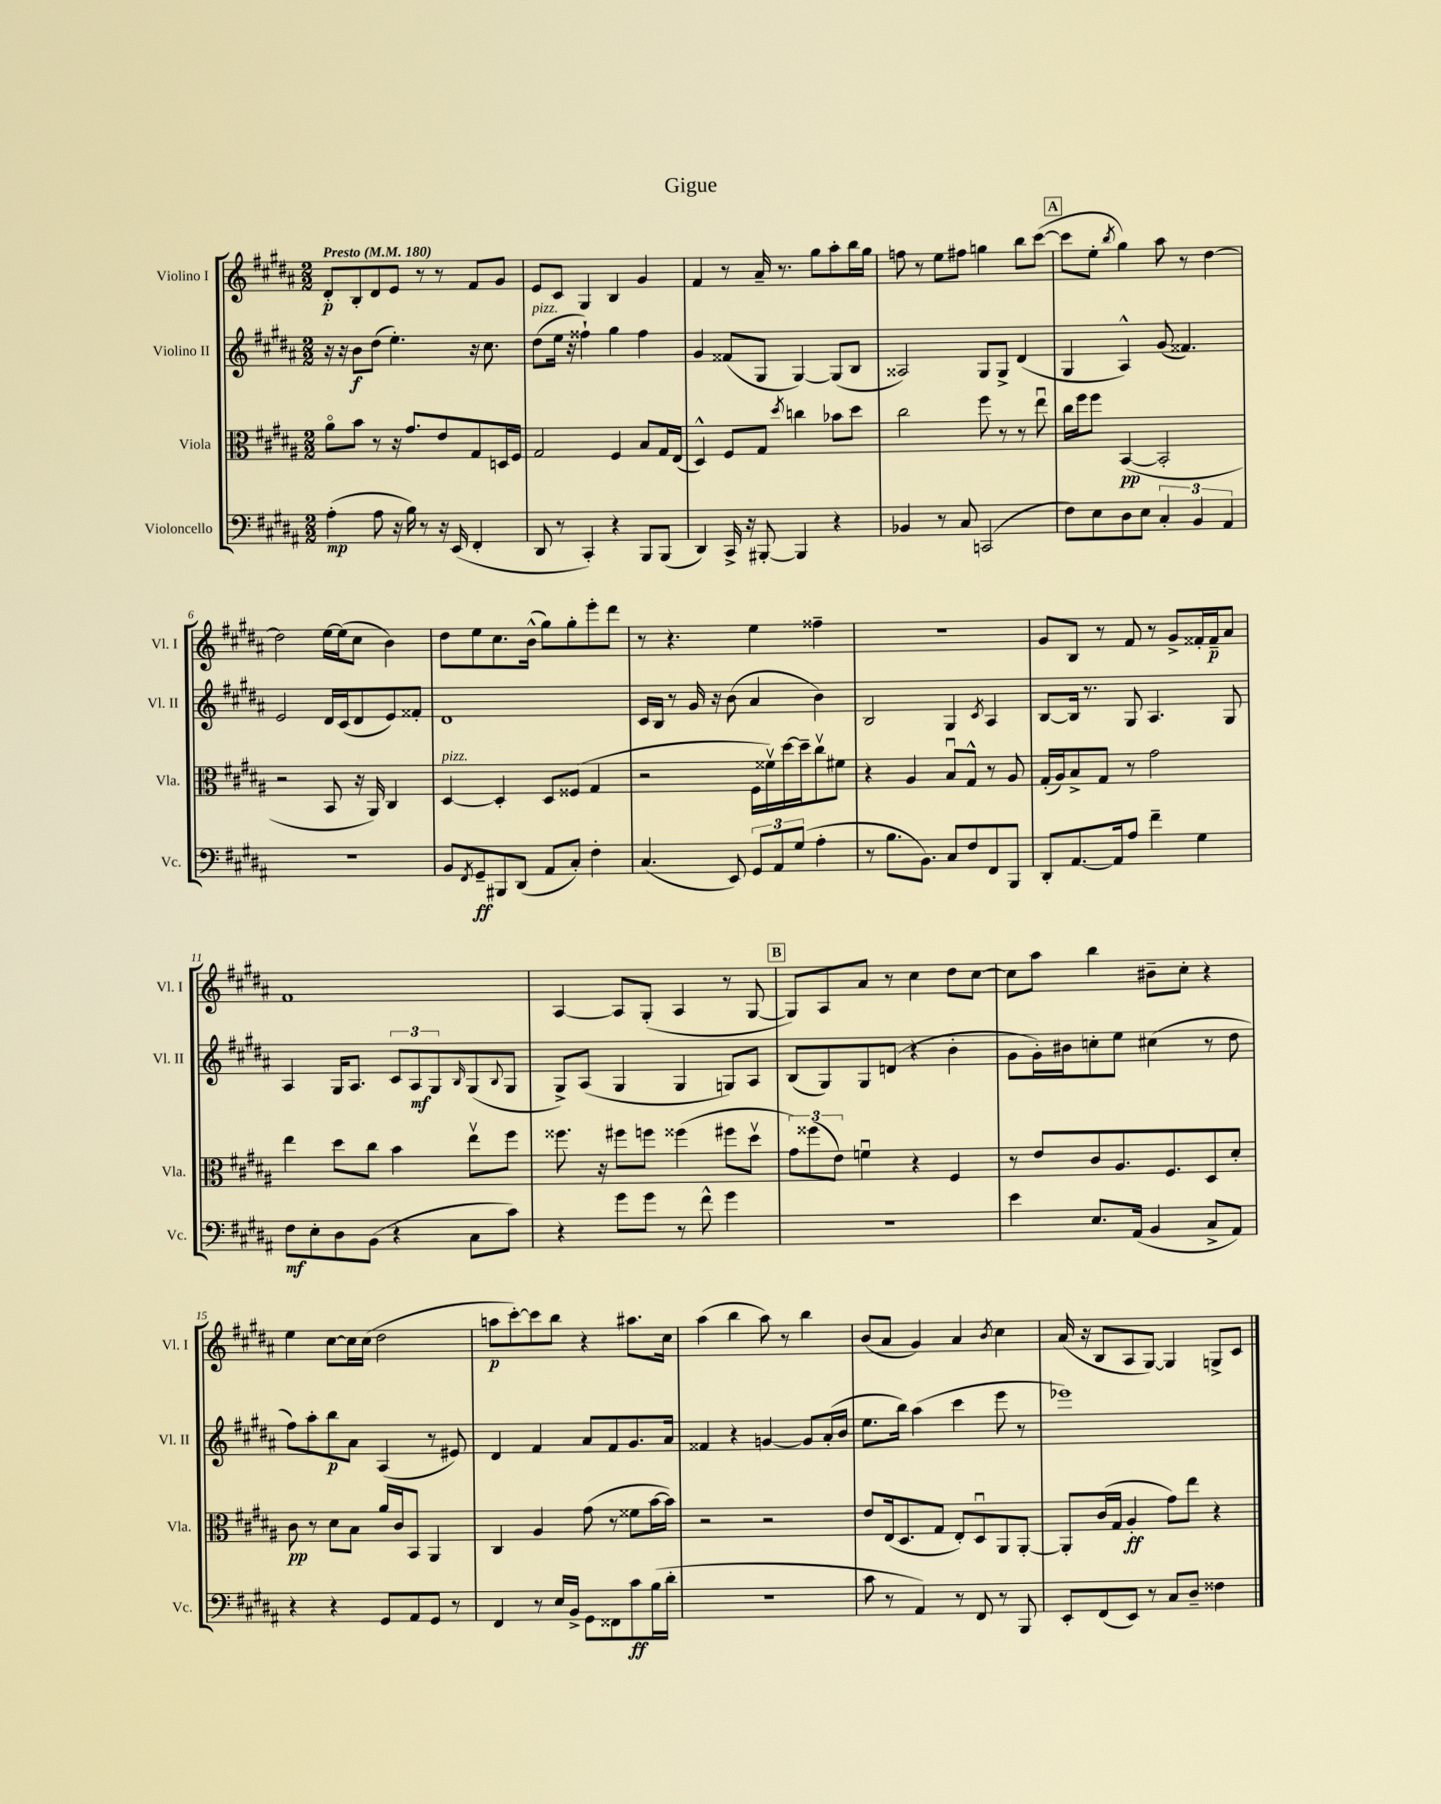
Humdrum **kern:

**kern	**dynam	**kern	**dynam	**kern	**dynam	**kern	**dynam
*part4	*part4	*part3	*part3	*part2	*part2	*part1	*part1
*staff4	*staff4	*staff3	*staff3	*staff2	*staff2	*staff1	*staff1
*I"Violoncello	*	*I"Viola	*	*I"Violino II	*	*I"Violino I	*
*I'Vc.	*	*I'Vla.	*	*I'Vl. II	*	*I'Vl. I	*
*clefF4	*	*clefC3	*	*clefG2	*	*clefG2	*
*k[f#c#g#d#a#]	*	*k[f#c#g#d#a#]	*	*k[f#c#g#d#a#]	*	*k[f#c#g#d#a#]	*
*M2/2	*	*M2/2	*	*M2/2	*	*M2/2	*
*MM180	*	*MM180	*	*MM180	*	*MM180	*
=1	=1	=1	=1	=1	=1	=1	=1
!	!	!	!	!	!	!LO:TX:a:B:t=Presto	!
(4A#'\	mp	8a#\L	.	16r	.	8d#'/L	p
.	.	.	.	16r	.	.	.
.	.	8b\J	.	8b\L	f	8B'/	.
8A#\	.	8r	.	(8dd#\J	.	8d#/	.
16r	.	16r	.	4.ee'\)	.	8e/J	.
16B\)	.	8.g#/L	.	.	.	.	.
8r	.	.	.	.	.	8r	.
16r	.	8e/	.	.	.	8r	.
(16EE/	.	.	.	.	.	.	.
4FF#'/	.	8G#/	.	16r	.	8f#/L	.
.	.	.	.	8.cc#\	.	.	.
.	.	16Dn/L	.	.	.	8g#/J	.
.	.	16F#/JJ	.	.	.	.	.
=2	=2	=2	=2	=2	=2	=2	=2
!	!	!	!	!LO:TX:a:i:t=pizz.	!	!	!
8DD#/	.	2G#/	.	(8dd#\L	.	8e/L	.
8r	.	.	.	16ee\Jk	.	8c#/J	.
.	.	.	.	16r	.	.	.
4CC#'/)	.	.	.	4ff##X`\)	.	4G#/	.
4r	.	4F#/	.	4gg#\	.	4B/	.
8BBB/L	.	8B/L	.	4ff##\	.	4g#/	.
(8BBB/J	.	16G#/L	.	.	.	.	.
.	.	(16E/JJ	.	.	.	.	.
=3	=3	=3	=3	=3	=3	=3	=3
4DD#/)	.	4D#^^/)	.	4g#/	.	4f#/	.
16CC#^/	.	8F#/L	.	(8f##X/L	.	8r	.
16r	.	.	.	.	.	.	.
[8BBB#X'/	.	8G#/J	.	8G#/J	.	16a#~/	.
.	.	.	.	.	.	8.r	.
.	.	8qdd#/	.	.	.	.	.
4BBB#/]	.	4ccn\	.	[4G#/)	.	.	.
.	.	.	.	.	.	8gg#\L	.
4r	.	8b-X\L	.	(8G#/L]	.	8aa#'\	.
.	.	8dd#\J	.	8B/J	.	16bb\L	.
.	.	.	.	.	.	16gg#\JJ	.
=4	=4	=4	=4	=4	=4	=4	=4
4BB-X/	.	2cc#\	.	2A##X/)	.	8ffn\	.
.	.	.	.	.	.	8r	.
8r	.	.	.	.	.	8ee\L	.
8C#/	.	.	.	.	.	8ff#X\J	.
(2CCn/	.	8ff#\	.	8G#/L	.	4ggn\	.
.	.	8r	.	8G#^/J	.	.	.
.	.	8r	.	(4d#/	.	8bb\L	.
.	.	8eeu\	.	.	.	([8ccc#\J	.
!!LO:REH:place=s1:t=A
=5	=5	=5	=5	=5	=5	=5	=5
8F#\L)	.	16cc#\LL	.	4G#/	.	8ccc#\L]	.
.	.	16ff#\J	.	.	.	.	.
8E\	.	8ff#\J	.	.	.	8ee'\J	.
.	.	.	.	.	.	8qbb/	.
8D#\	.	([4BB/	pp	4A#^^/)	.	4gg#\)	.
8E\J	.	.	.	.	.	.	.
6C#'/	.	2BB'/]	.	(8g#/	.	8aa#\	.
.	.	.	.	4.f##X/)	.	8r	.
6BB/	.	.	.	.	.	.	.
.	.	.	.	.	.	[4dd#\	.
6AA#/	.	.	.	.	.	.	.
!!LO:LB:g=z
=6	=6	=6	=6	=6	=6	=6	=6
1r	.	2r	.	2e/	.	2dd#\]	.
.	.	8BB/	.	16d#/LL	.	[16ee\LL	.
.	.	.	.	(16c#/J	.	(16ee\J]	.
.	.	16r	.	8d#/	.	8cc#\J	.
.	.	16AA#/)	.	.	.	.	.
.	.	4C#/	.	8e/)	.	4b\)	.
.	.	.	.	8f##X'/J	.	.	.
=7	=7	=7	=7	=7	=7	=7	=7
!	!	!LO:TX:a:i:t=pizz.	!	!	!	!	!
8BB/L	.	[4D#/	.	1d#	.	8dd#\L	.
8qFF#/	.	.	.	.	.	.	.
8GG#~/	ff	.	.	.	.	8ee\	.
8BBB#X/	.	4D#'/]	.	.	.	8.cc#\	.
(8DD#/J	.	.	.	.	.	.	.
.	.	.	.	.	.	(16b^^\Jk	.
8AA#/L	.	8D#/L	.	.	.	8gg#\L)	.
8C#'/J)	.	(8F##X/J	.	.	.	8gg#'\	.
4F#'\	.	4G#/	.	.	.	8eee'\	.
.	.	.	.	.	.	8ddd#\J	.
=8	=8	=8	=8	=8	=8	=8	=8
(4.C#/	.	2r	.	16c#/LL	.	8r	.
.	.	.	.	16B/JJ	.	.	.
.	.	.	.	8r	.	4.r	.
.	.	.	.	16g#/	.	.	.
.	.	.	.	16r	.	.	.
8EE/)	.	.	.	(8b\	.	.	.
12GG#/L	.	16F#\LL	.	4a#/	.	4ee\	.
.	.	16f##Xv\)	.	.	.	.	.
12AA#/	.	.	.	.	.	.	.
.	.	[16dd#\	.	.	.	.	.
(12G#/J	.	.	.	.	.	.	.
.	.	16dd#~\J]	.	.	.	.	.
4A#'\	.	8cc#v\	.	4b\)	.	4ff##X~\	.
.	.	8f#X\J	.	.	.	.	.
=9	=9	=9	=9	=9	=9	=9	=9
8r	.	4r	.	2B/	.	1r	.
8.B\L	.	.	.	.	.	.	.
.	.	4A#/	.	.	.	.	.
8.BB\J)	.	.	.	.	.	.	.
8C#/L	.	8Bu/L	.	4G#/	.	.	.
8F#/	.	8G#^^/J	.	.	.	.	.
.	.	.	.	8qc#/	.	.	.
8FF#/	.	8r	.	4A#/	.	.	.
8BBB/J	.	8A#/	.	.	.	.	.
=10	=10	=10	=10	=10	=10	=10	=10
8DD#'/L	.	(16G#'/LL	.	[8B/L	.	8g#/L	.
.	.	16A#/J)	.	.	.	.	.
[8.AA#/	.	8B^/	.	16B/Jk]	.	8B/J	.
.	.	.	.	8.r	.	.	.
.	.	8G#/J	.	.	.	8r	.
16AA#/k]	.	.	.	.	.	.	.
8A#/J	.	8r	.	8G#/	.	8f#/	.
4f#~\	.	2g#\	.	4.A#/	.	8r	.
.	.	.	.	.	.	8g#^/L	.
4G#\	.	.	.	.	.	16f##X'/L	.
.	.	.	.	.	.	16f##~/J	p
.	.	.	.	8G#/	.	8a#/J	.
!!LO:LB:g=z
=11	=11	=11	=11	=11	=11	=11	=11
8F#\L	mf	4ee\	.	4A#/	.	1f#	.
8E'\	.	.	.	.	.	.	.
8D#\	.	8dd#\L	.	16G#/KL	.	.	.
.	.	.	.	8.A#/J	.	.	.
(8BB\J	.	8cc#\J	.	.	.	.	.
4r	.	4b\	.	12c#/L	.	.	.
.	.	.	.	12A#/	mf	.	.
.	.	.	.	12G#/	.	.	.
.	.	.	.	16qqB/	.	.	.
8C#\L	.	8eev\L	.	(8G#/	.	.	.
.	.	.	.	8qqB/	.	.	.
8c#\J)	.	8ff#\J	.	8G#/J	.	.	.
=12	=12	=12	=12	=12	=12	=12	=12
4r	.	8.ff##X\	.	8G#^/L)	.	[4A#/	.
.	.	.	.	(8A#/J	.	.	.
.	.	16r	.	.	.	.	.
8g#\L	.	8ff#X\L	.	4G#/	.	8A#/L]	.
8g#\J	.	8ffn\J	.	.	.	(8G#'/J	.
8r	.	(4ff##X\	.	4G#/	.	4A#/	.
8f#^^\	.	.	.	.	.	.	.
4g#\	.	8ff#X\L	.	8Gn/L)	.	8r	.
.	.	8dd#v\J	.	8A#/J	.	[8G#/	.
!!LO:REH:place=s1:t=B
=13	=13	=13	=13	=13	=13	=13	=13
1r	.	12g#\L)	.	(8B/L	.	8G#/L])	.
.	.	(12ff##X\	.	.	.	.	.
.	.	.	.	8G#/)	.	8A#/	.
.	.	12e\J)	.	.	.	.	.
.	.	4fnu\	.	8G#/	.	8a#/J	.
.	.	.	.	(8dn/J	.	8r	.
.	.	4r	.	4r	.	4cc#\	.
.	.	4F#/	.	4b'\	.	8dd#\L	.
.	.	.	.	.	.	[8cc#\J	.
=14	=14	=14	=14	=14	=14	=14	=14
4e\	.	8r	.	8g#\L	.	8cc#\L]	.
.	.	8e/L	.	16g#'\L)	.	8aa#\J	.
.	.	.	.	16b#X\J	.	.	.
8.E/L	.	8c#/	.	8ccn'\	.	4bb\	.
.	.	8.A#/	.	8ee\J	.	.	.
(16AA#/Jk	.	.	.	.	.	.	.
4BB/	.	.	.	(4cc#X\	.	8b#X~\L	.
.	.	8.F#/	.	.	.	.	.
.	.	.	.	.	.	8cc#'\J	.
8C#^/L	.	8D#/	.	8r	.	4r	.
8AA#/J)	.	8d#'/J	.	8dd#\	.	.	.
!!LO:LB:g=z
=15	=15	=15	=15	=15	=15	=15	=15
4r	.	8c#\	pp	8ff#\L)	.	4ee\	.
.	.	8r	.	8aa#'\	.	.	.
4r	.	8d#\L	.	8bb\	p	[8cc#\L	.
.	.	8B\J	.	8a#\J	.	16cc#\L]	.
.	.	.	.	.	.	(16cc#\JJ	.
8GG#/L	.	16a#/LL	.	(4A#/	.	2dd#\	.
.	.	16c#/J	.	.	.	.	.
8AA#/	.	8BB/J	.	.	.	.	.
8GG#/J	.	4AA#/	.	8r	.	.	.
8r	.	.	.	8e#X/)	.	.	.
=16	=16	=16	=16	=16	=16	=16	=16
4FF#/	.	4C#/	.	4d#/	.	8aan\L	p
.	.	.	.	.	.	[8ccc#'\)	.
8r	.	4A#/	.	4f#/	.	8ccc#\]	.
16E/LL	.	.	.	.	.	8bb\J	.
16BB^/JJ	.	.	.	.	.	.	.
8GG#\L	.	(8g#\	.	8a#/L	.	4r	.
8FF##X\	.	8r	.	8f#/	.	.	.
8c#\	ff	8f##X\L	.	8.g#/	.	8.aa#X\L	.
(16B\L	.	[16b\L	.	.	.	.	.
16d#'\JJ	.	16b\JJ])	.	16a#/Jk	.	16cc#\Jk	.
=17	=17	=17	=17	=17	=17	=17	=17
1r	.	2r	.	4f##X/	.	(4aa#\	.
.	.	.	.	4r	.	4bb\	.
.	.	2r	.	[4gn/	.	8aa#\)	.
.	.	.	.	.	.	8r	.
.	.	.	.	8g/L]	.	4bb\	.
.	.	.	.	(16a#'/L	.	.	.
.	.	.	.	16b/JJ	.	.	.
=18	=18	=18	=18	=18	=18	=18	=18
8c#\	.	8e/L	.	8.ee\L	.	(8b/L	.
8r	.	(16E/k	.	.	.	8a#/J	.
.	.	8.D#/	.	16bb\Jk)	.	.	.
4AA#/)	.	.	.	(4aa#\	.	4g#/)	.
.	.	8G#/J	.	.	.	.	.
8r	.	8E'/L)	.	4ccc#\	.	4a#/	.
8FF#/	.	8D#u/	.	.	.	.	.
.	.	.	.	.	.	8qb/	.
8r	.	8AA#/	.	8eee\	.	4cc#\	.
8BBB/	.	[8AA#'/J	.	8r	.	.	.
=19	=19	=19	=19	=19	=19	=19	=19
8EE'/L	.	8AA#'/L]	.	1eee-X)	.	(16a#/	.
.	.	.	.	.	.	16r	.
(8FF#/	.	(16c#/L	.	.	.	8B/L	.
.	.	16G#/JJ	.	.	.	.	.
8EE/J)	.	4A#'/	ff	.	.	8A#/	.
8r	.	.	.	.	.	[8G#/J)	.
8C#/L	.	8g#\L)	.	.	.	4G#/]	.
8D#~/J	.	8ee\J	.	.	.	.	.
4F##X\	.	4r	.	.	.	8Gn^/L	.
.	.	.	.	.	.	8c#/J	.
==	==	==	==	==	==	==	==
*-	*-	*-	*-	*-	*-	*-	*-
